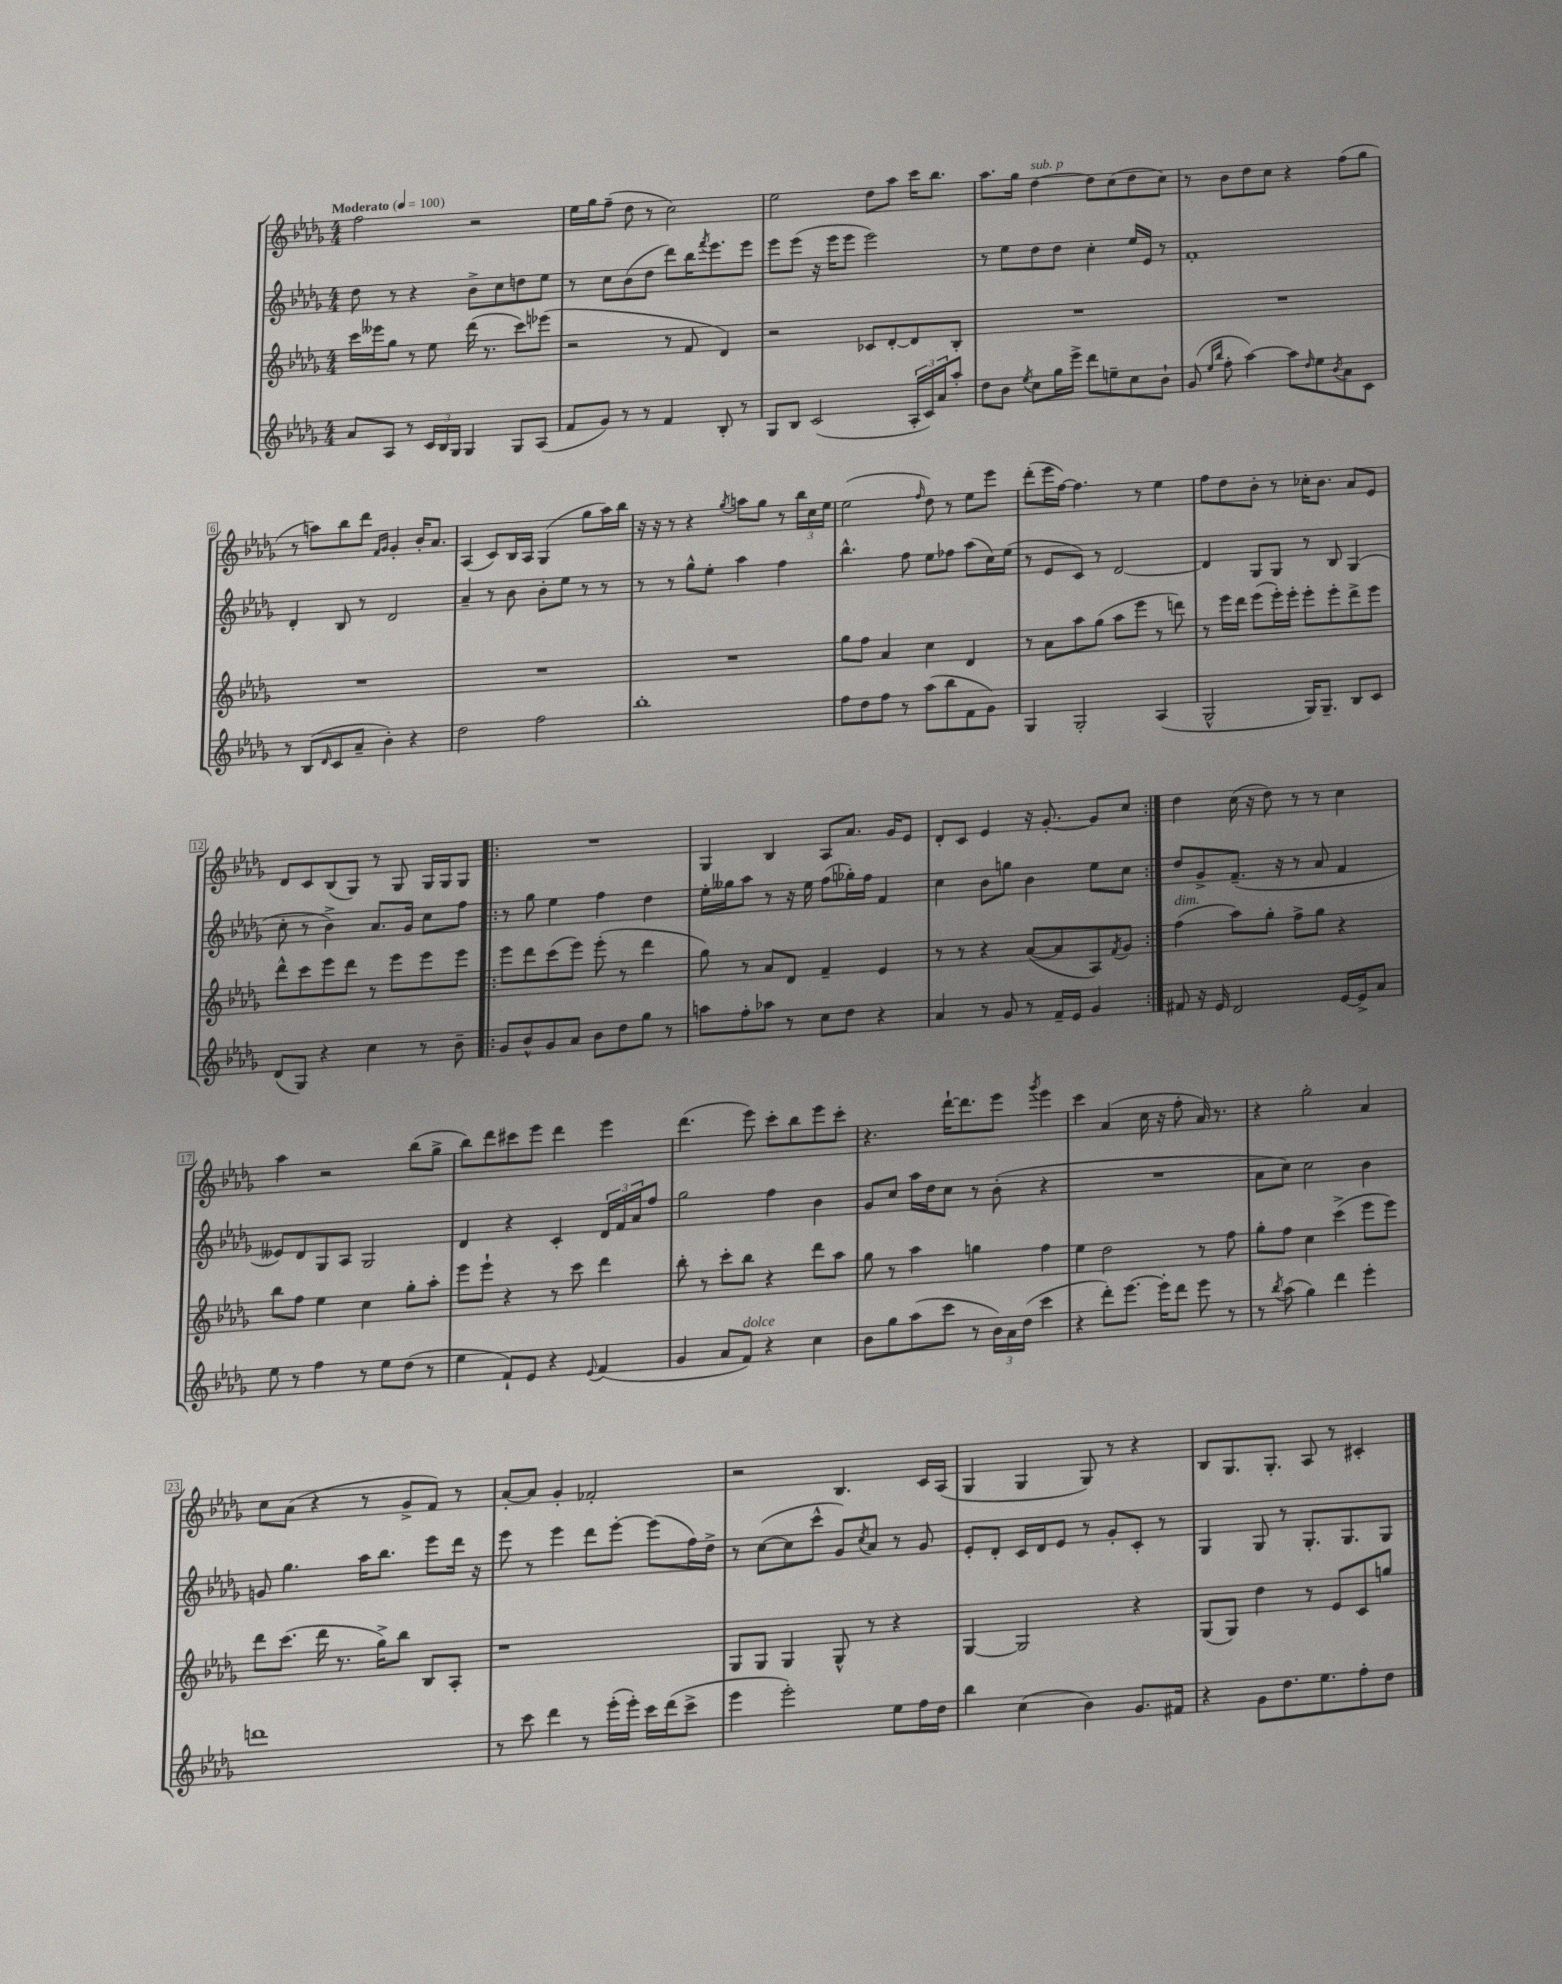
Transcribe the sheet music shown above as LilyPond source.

<<
\new StaffGroup <<
\new Staff = "s0" {
    \clef treble \key des \major \numericTimeSignature \time 4/4 \tempo "Moderato" 4 = 100
    f''2 r2 |
    ees''16 ges''16 f''8--( des''8 r8 c''2) |
    ees''2 des''8 aes''8 c'''16 bes''8. |
    aes''8. ges''16 des''4~^\markup { \italic "sub. p" } des''8 c''8( des''8 c''8) |
    r8 bes'8 des''8 c''8 r4 f''8( ges''8 |
    r8 a''8) bes''8 des'''8 \grace { f'16 ges'16 } ges'4-. bes'16-. aes'8. |
    aes4( c'8) bes16 aes16 ges4( ges''8 aes''16) bes''16 |
    r16 r16 r8 r4 \acciaccatura { ges''8 } a''8 ges''8 r8 \tuplet 3/2 { bes''16 c''16 ees''16 } |
    ees''2( \grace { f''16 } des''8) r8 ees''8 ees'''8 |
    des'''8-.( ees'''16 f''16~) f''4. r8 ees''4 |
    f''8 des''8 bes'8-. r8 ces''16-. bes'8. aes'8 ees'8 |
    des'8 c'8 bes8( ges8) r8 ges8 ges16 ges16 ges8 |
    \repeat volta 2 { R1 |
    ges4 bes4 aes8 aes'8. ges'16 ees'8 |
    des'8-. c'8 ees'4 r16 ges'8.~-. ges'8 c''8 | }
    des''4 c''16( r16 des''8) r8 r8 c''4 |
    aes''4 r2 bes''8( ges''8-> |
    bes''8) des'''8 cis'''8 ees'''8 des'''4 ees'''4 |
    des'''4.( ees'''8) c'''8-. bes''8 ees'''8 c'''8-. |
    r4. des'''16~-! des'''8. ees'''8 \acciaccatura { ges'''8 } ees'''4 |
    c'''4 aes'4( c''16 r16 f''8-. aes'16) r8. |
    r4 ges''2-. aes'4 |
    c''8 aes'8( r4 r8 ges'8-> f'8) r8 |
    aes'8~-. aes'8 ges'4-. fes'2-. |
    r2 bes4. c'16 aes16( |
    ges4 ges4 ges8) r8 r4 |
    bes8 ges8. ges8.-. aes8 r8 cis'4-. \bar "|." |
}
\new Staff = "s1" {
    \clef treble \key des \major \numericTimeSignature \time 4/4
    des''8 r8 r4 bes'8-> c''8 d''8 ees''8 |
    r8 c''8 bes'8( des''8 des'''8) bes''16 \acciaccatura { f'''8 } ees'''8. ees'''8 |
    ees'''8 ees'''8( r16 ees'''16 ees'''8 ees'''2) |
    r8 ees''8 des''8 des''8 c''4-. ees''16 ees'16 r8 |
    f'1-. |
    des'4-. bes8 r8 des'2 |
    aes'4-- r8 bes'8 bes'8-. ees''8 r8 r8 |
    r8 r8 ges''8-^ ees''8-. aes''4 f''4 |
    bes''4.-^ f''8 ees''8 fes''8 aes''8( c''16) ees''16( |
    r8 ees'8 c'8) r8 des'2~ |
    des'4 ges8 ges8 r8 bes8 ges4( |
    c''8-. r8 bes'4->) aes'8. ges'16 c''8 f''8 |
    \repeat volta 2 { r8 ges''8 ees''4 f''4 des''4 |
    ees''16-. geses''16 aes''8 r8 r16 ees''16 f''8( ges''16-.) f''16 f'4 |
    c''4 bes'8 g''8 bes'4 ees''8 c''8 | }
    des''8 ges'8-> f'8.--( r16 r8 aes'8 f'4 |
    eeses'8) des'8 ges8 aes8 ges2 |
    des'4 r4 c'4-. \tuplet 3/2 { des'16 f'16 aes'16 } f''8 |
    ges''2 f''4 bes'4 |
    ges'8 c''8 aes''16 des''16 c''8 r8 bes'8-.( r4 |
    R1 |
    aes'8 c''8) c''2 bes'4 |
    g'8 ges''4. aes''16 bes''8. ees'''8 des'''16 r16 |
    ees'''8 r8 ees'''4 des'''8 ees'''8~-. ees'''8( f''16) des''16-> |
    r8 c''8~( c''8 c'''8-^ ges'8) \acciaccatura { c''8 } aes'8 r8 ges'8 |
    ees'8-. des'8-. c'16 des'16 ees'8 r8 ges'8-. c'8-. r8 |
    ges4 ges8 r8 ges8.-. ges8. ges8 \bar "|." |
}
\new Staff = "s2" {
    \clef treble \key des \major \numericTimeSignature \time 4/4
    c'''16 eeses'''16 ges''8 r8 ees''8 des'''16( r8. c'''8) ees'''8( |
    r2 r8 f'8 des'4) |
    r2 ces'8 des'8~-. des'8 bes8-. |
    R1 |
    R1 |
    R1 |
    R1 |
    R1 |
    ges''8 f''8 aes'4 c''4 des'4 |
    r8 aes'8 aes''8 ges''8( aes''8 ees'''8 r8 d'''8) |
    r8 ees'''16 des'''16 ees'''8( ees'''16-.) ees'''16-. ees'''8-. ees'''8-. des'''8-> ees'''8 |
    des'''8-^ c'''8 ees'''8 des'''8 r8 ees'''8 ees'''8 ees'''8 |
    \repeat volta 2 { ees'''8 des'''8 c'''8( ees'''8) ees'''8-.( r8 des'''4 |
    ges''8) r8 aes'8 des'8 f'4-- ees'4 |
    r8 r8 r4 aes'8~( aes'8 aes8) \acciaccatura { f'8 } ges'8 | }
    f''4^\markup { \italic "dim." }( aes''8) ges''8-. f''8-> ges''8 r4 |
    bes''8 f''8 ees''4 c''4 ges''8-. aes''8-. |
    ees'''8 ees'''8-! r4 r8 c'''8 des'''4 |
    bes''8-. r8 c'''8-. bes''8 r4 des'''8 aes''8 |
    ges''8 r8 aes''4 g''4 f''4 |
    ees''4 des''2 r8 f''8 |
    ges''8-. f''8 c''4 c'''4->( ees'''8 ees'''8) |
    des'''8 c'''8.( des'''16 r8. ges''16->) bes''8 bes8 aes8-. |
    r1 |
    ges8 ges8 ges4 ges8-^ r8 r4 |
    ges4~ ges2 r4 |
    ges8( ges8) des''4 r8 ees'8 c'8 g''8 \bar "|." |
}
\new Staff = "s3" {
    \clef treble \key des \major \numericTimeSignature \time 4/4
    aes'8 aes8 r8 \tuplet 3/2 { c'16 bes16 ges16 } ges4 ges8 aes8( |
    f'8 ges'8) r8 r8 f'4 bes8-. r8 |
    ges8 bes8 c'2( \tuplet 3/2 { aes16-. c'16) aes'16 } aes''8-. |
    des''8 bes'8 \acciaccatura { ees''8 } c''8 ges''16 ees'''16-> des'''8 e''8-- c''8 bes'8-! |
    ges'8( \grace { ees''16 bes''16 } f''8-. aes''4~) aes''8 \grace { des''16 } ees''8 \acciaccatura { bes'8 } aes'8 c'8 |
    r8 bes8( \grace { des'16 } c'8 aes'8-- bes'4-.) r4 |
    des''2 f''2 |
    bes''1-. |
    f''8 des''8 f''8 r8 aes''8( bes''8 f'8 ges'8) |
    ges4 ges2-. aes4( |
    ges2-^ ges16) ges8.-- bes8 c'8 |
    des'8( ges8) r4 c''4 r8 bes'8-- |
    \repeat volta 2 { ges'8 bes'8-^ ges'8 aes'8 bes'8 des''8 ges''8 r8 |
    a''8 f''8-. aes''8 r8 c''8 des''8 r4 |
    aes'4 r8 ges'8 r8 f'16-- ees'16 ges'4 | }
    fis'8 r16 ees'16 des'2 ees'16~ ees'16-> aes'8 |
    ees''8 r8 f''4 r8 ees''8 des''8( r8 |
    ees''4 f'8-!) ees'8 r4 \appoggiatura { ees'8 } f'4( |
    ges'4 aes'8 f'8^\markup { \italic "dolce" }) r4 c''4 |
    bes'8 ges''8 aes''8( c'''8 r8 \tuplet 3/2 { bes'16) aes'16 des''16( } c'''4 |
    r4 des'''8-.) ees'''8.~ ees'''16-. des'''8 ees'''8 r8 |
    r8 \acciaccatura { bes''8 } aes''8( ges''4) des'''4 ees'''4-. |
    d'''1 |
    r8 c'''8 des'''4 r8 ees'''16-.( ees'''16-.) c'''16 des'''16( c'''8-> |
    ees'''4 ees'''2-.) ees''8 f''16 des''16 |
    bes''4 c''4( bes'4) ges'8. fis'16 |
    r4 ges'8 des''8. ees''8. f''8-. des''8 \bar "|." |
}
>>
>>
\layout { \context { \Score \override BarNumber.stencil = #(make-stencil-boxer 0.1 0.3 ly:text-interface::print) } }
